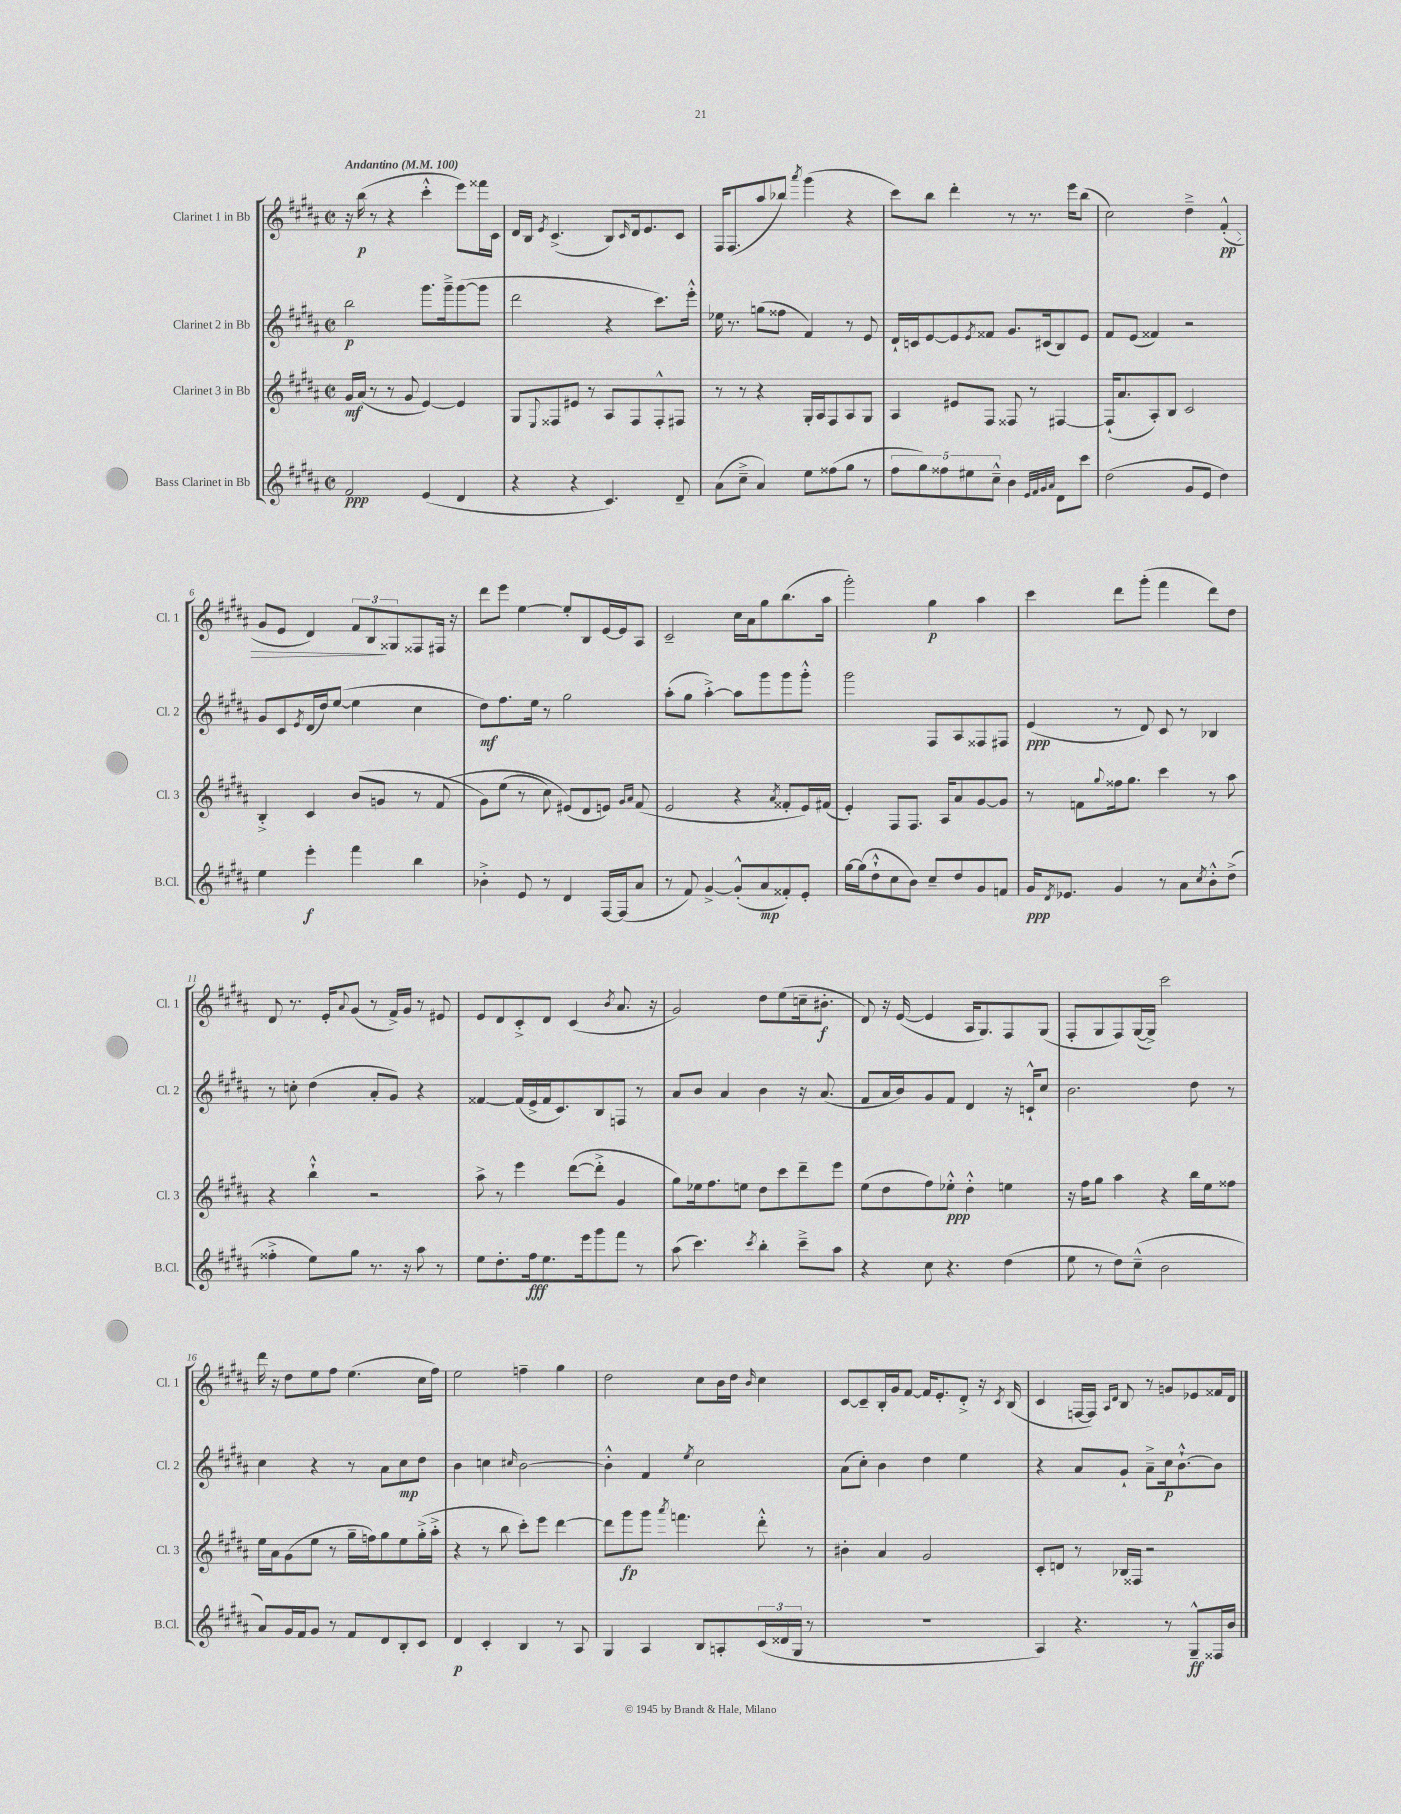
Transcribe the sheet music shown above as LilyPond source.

<<
\new StaffGroup <<
\new Staff = "s0" \with { instrumentName = "Clarinet 1 in Bb" shortInstrumentName = "Cl. 1" } {
    \clef treble \key b \major \defaultTimeSignature \time 2/2 \tempo "Andantino" 4 = 100
    r16 b''16\p( r8 r4 cis'''4-.-^ e'''8) fisis'''16 cis'16 |
    dis'16 b16 \acciaccatura { e'8 } cis'4.->( b8) \grace { cis'16 } dis'16 e'8. cis'8 |
    fis16 fis8.( ais''8 bes''8) \acciaccatura { ais'''8 } gis'''4( r4 |
    cis'''8) b''8 dis'''4-. r8 r8. e'''16 b''8( |
    cis''2) dis''4---> fis'4-.-^\pp\>( |
    gis'8 e'8 dis'4) \tuplet 3/2 { fis'8 b8\! gisis8 } fisis8 fis16 r16 |
    dis'''8 e'''8 e''4~ e''8-. b8 e'16~ e'16 ais8 |
    cis'2-- cis''16 ais'16 gis''8 b''8.( ais''16 |
    gis'''2-.) gis''4\p ais''4 |
    cis'''4 dis'''8 gis'''8-.( fis'''4 dis'''8) dis''8 |
    dis'8 r8. e'16-. \appoggiatura { ais'8 } gis'8( r8 fis'16->) gis'16 r8 eis'8 |
    e'8 dis'8 cis'8-.-> dis'8 cis'4( \acciaccatura { b'8 } ais'8. r16 |
    gis'2) dis''8 e''8( c''16-- bis'8.-.\f |
    dis'8) r16 e'16~( e'4 ais16 gis8.) fis8 gis8( |
    fis8-. gis8 fis8) gis16~( gis16->) cis'''2 |
    dis'''16 r16 dis''8 e''8 fis''8 e''4.( cis''16 fis''16) |
    e''2 f''4-- gis''4 |
    dis''2 cis''8 b'16 dis''16 \grace { b'16 } cis''4 |
    cis'8~ cis'8-- b16-. gis'16 fis'8~ fis'16 e'8.-. dis'8-.-> r16 \acciaccatura { cis'8 } b16( |
    cis'4 f16~ f16) \grace { ais16 dis'16 } b8 r8 g'8 ees'8 fisis'16 dis'16 \bar "|." |
}
\new Staff = "s1" \with { instrumentName = "Clarinet 2 in Bb" shortInstrumentName = "Cl. 2" } {
    \clef treble \key b \major \defaultTimeSignature \time 2/2
    b''2\p gis'''8. gis'''16---> gis'''8~( gis'''8 |
    dis'''2 r4 cis'''8.) e'''16-.-^ |
    ees''16 r8. g''8( fisis''8 fis'4) r8 e'8 |
    dis'16-! c'16 e'8~ e'8 \acciaccatura { e'8 } fisis'8 gis'8. cis'16( b8) e'8 |
    fis'8 e'8( fisis'4) r2 |
    gis'8 cis'8 \acciaccatura { e'8 } dis'16( dis''16) e''8~( e''4 cis''4 |
    dis''8\mf) fis''8. e''16 r8 gis''2 |
    ais''8-.( gis''8 ais''4~-.->) ais''8 gis'''8 gis'''8 gis'''8-.-^ |
    gis'''2 fis8 ais8 fisis8 fis8 |
    e'4\ppp( r8 dis'8) cis'8 r8 bes4 |
    r8 c''8-. dis''4( ais'8-. gis'8) r4 |
    fisis'4~ fisis'16( e'16-> fisis'16 cis'8.) b8 f8 r8 |
    ais'8 b'8 ais'4 b'4 r16 ais'8.( |
    fis'8 ais'16 b'16) gis'8 fis'8 dis'4 r16 c'16-!-^ cis''8 |
    b'2. dis''8 r8 |
    cis''4 r4 r8 ais'8 cis''8\mp dis''8 |
    b'4 c''4 \grace { cis''16 } b'2~ |
    b'4-.-^ fis'4 \acciaccatura { e''8 } cis''2 |
    ais'8( cis''8-.) b'4 dis''4 e''4 |
    r4 ais'8 gis'8-! ais'8---> cis''16\p b'8.~-!-^ b'8 \bar "|." |
}
\new Staff = "s2" \with { instrumentName = "Clarinet 3 in Bb" shortInstrumentName = "Cl. 3" } {
    \clef treble \key b \major \defaultTimeSignature \time 2/2
    gis'16\mf ais'16( r8 r8 gis'8 e'4~) e'4 |
    gis8 \appoggiatura { e8 } fisis8 eis'8 r8 ais8 fisis8 fisis8-.-^ fis8 |
    r8 r8 r4 gis16-. ais16 fis8 ais8 gis8 |
    ais4 eis'8 fis8 fisis8 r8 fis4~ |
    fis16-!( ais'8. ais8-.) b8 cis'2 |
    b4-.-> cis'4 b'8( g'8 r8 fis'8\( |
    gis'8) e''8( r8 cis''8) eis'8(\) dis'8 e'8) \grace { gis'16 ais'16 } fis'8( |
    e'2 r4 \acciaccatura { ais'8 } fisis'8-. e'16) fis'16( |
    e'4-.) fis8 fis8. ais16 ais'8 gis'8~ gis'8 |
    r8 f'8 \appoggiatura { gis''8 } fisis''16 gis''8. cis'''4 r8 ais''8 |
    r4 b''4-!-^ r2 |
    ais''8-> r8 e'''4 dis'''8~( dis'''8-.-> gis'4 |
    gis''8) ees''16 fis''8. e''8 dis''8 cis'''8 dis'''8-- e'''8 |
    e''8( dis''8 fis''8) ees''8-.-^\ppp dis''4-.-^ e''4 |
    r16 fis''16 gis''8 ais''4 r4 b''16 e''16 fisis''8 |
    e''16 ais'16 gis'8( e''8 r8 gis''16-- f''16) gis''8 e''8 gis''16-.->( ais''16-.-> |
    r4 r8 b''8 cis'''8-.) e'''8 dis'''4~ |
    dis'''8 gis'''8\fp gis'''8 \acciaccatura { ais'''8 } f'''4. dis'''8-.-^ r8 |
    bis'4-. ais'4 gis'2 |
    cis'8-. d'8 r8 bes16 fisis16 r2 \bar "|." |
}
\new Staff = "s3" \with { instrumentName = "Bass Clarinet in Bb" shortInstrumentName = "B.Cl." } {
    \clef treble \key b \major \defaultTimeSignature \time 2/2
    fis'2\ppp e'4( dis'4 |
    r4 r4 cis'4.) dis'8-- |
    ais'8( cis''8---> ais'4) e''8 fisis''8( gis''8 r8 |
    \tuplet 5/4 { fis''8 gis''8) fisis''8 eis''8 cis''8---^ } b'4 \grace { e'32 fis'32 gis'32 ais'32 } dis'8 cis'''8 |
    dis''2( gis'8 e'8 dis''4) |
    e''4 e'''4-.\f fis'''4 b''4 |
    bes'4-.-> e'8 r8 dis'4 fis16~ fis16( ais'8 |
    r8 fis'8) gis'4~-> gis'8-.-^( ais'8\mp fisis'8-.) e'8-. |
    gis''16~ gis''16( dis''8-!-^ cis''8 b'8) cis''8-- dis''8 gis'8 f'8 |
    gis'16\ppp \acciaccatura { dis'8 } ees'8. gis'4 r8 ais'8 \acciaccatura { cis''8 } b'8-.-^ dis''8->( |
    fisis''4-.-> e''8) gis''8 r8. r16 ais''8 r8 |
    e''8 dis''8.-. fis''16\fff e''8. e'''16 gis'''8 fis'''8 r8 |
    ais''8( cis'''4.) \acciaccatura { cis'''8 } b''4-. cis'''8---> ais''8 |
    r4 cis''8 r4. dis''4( |
    e''8 r8 dis''8) cis''8---^( b'2 |
    ais'8) gis'16 fis'16 gis'8 r8 fis'8 dis'8 b8-. cis'8 |
    dis'4\p cis'4-. b4 r8 ais8 |
    gis4 ais4 b8 a8-. \tuplet 3/2 { cis'16( disis'16 gis16 } r8 |
    R1 |
    ais4) r4. r8 gis8---^\ff fisis16 b'16 \bar "|." |
}
>>
>>
